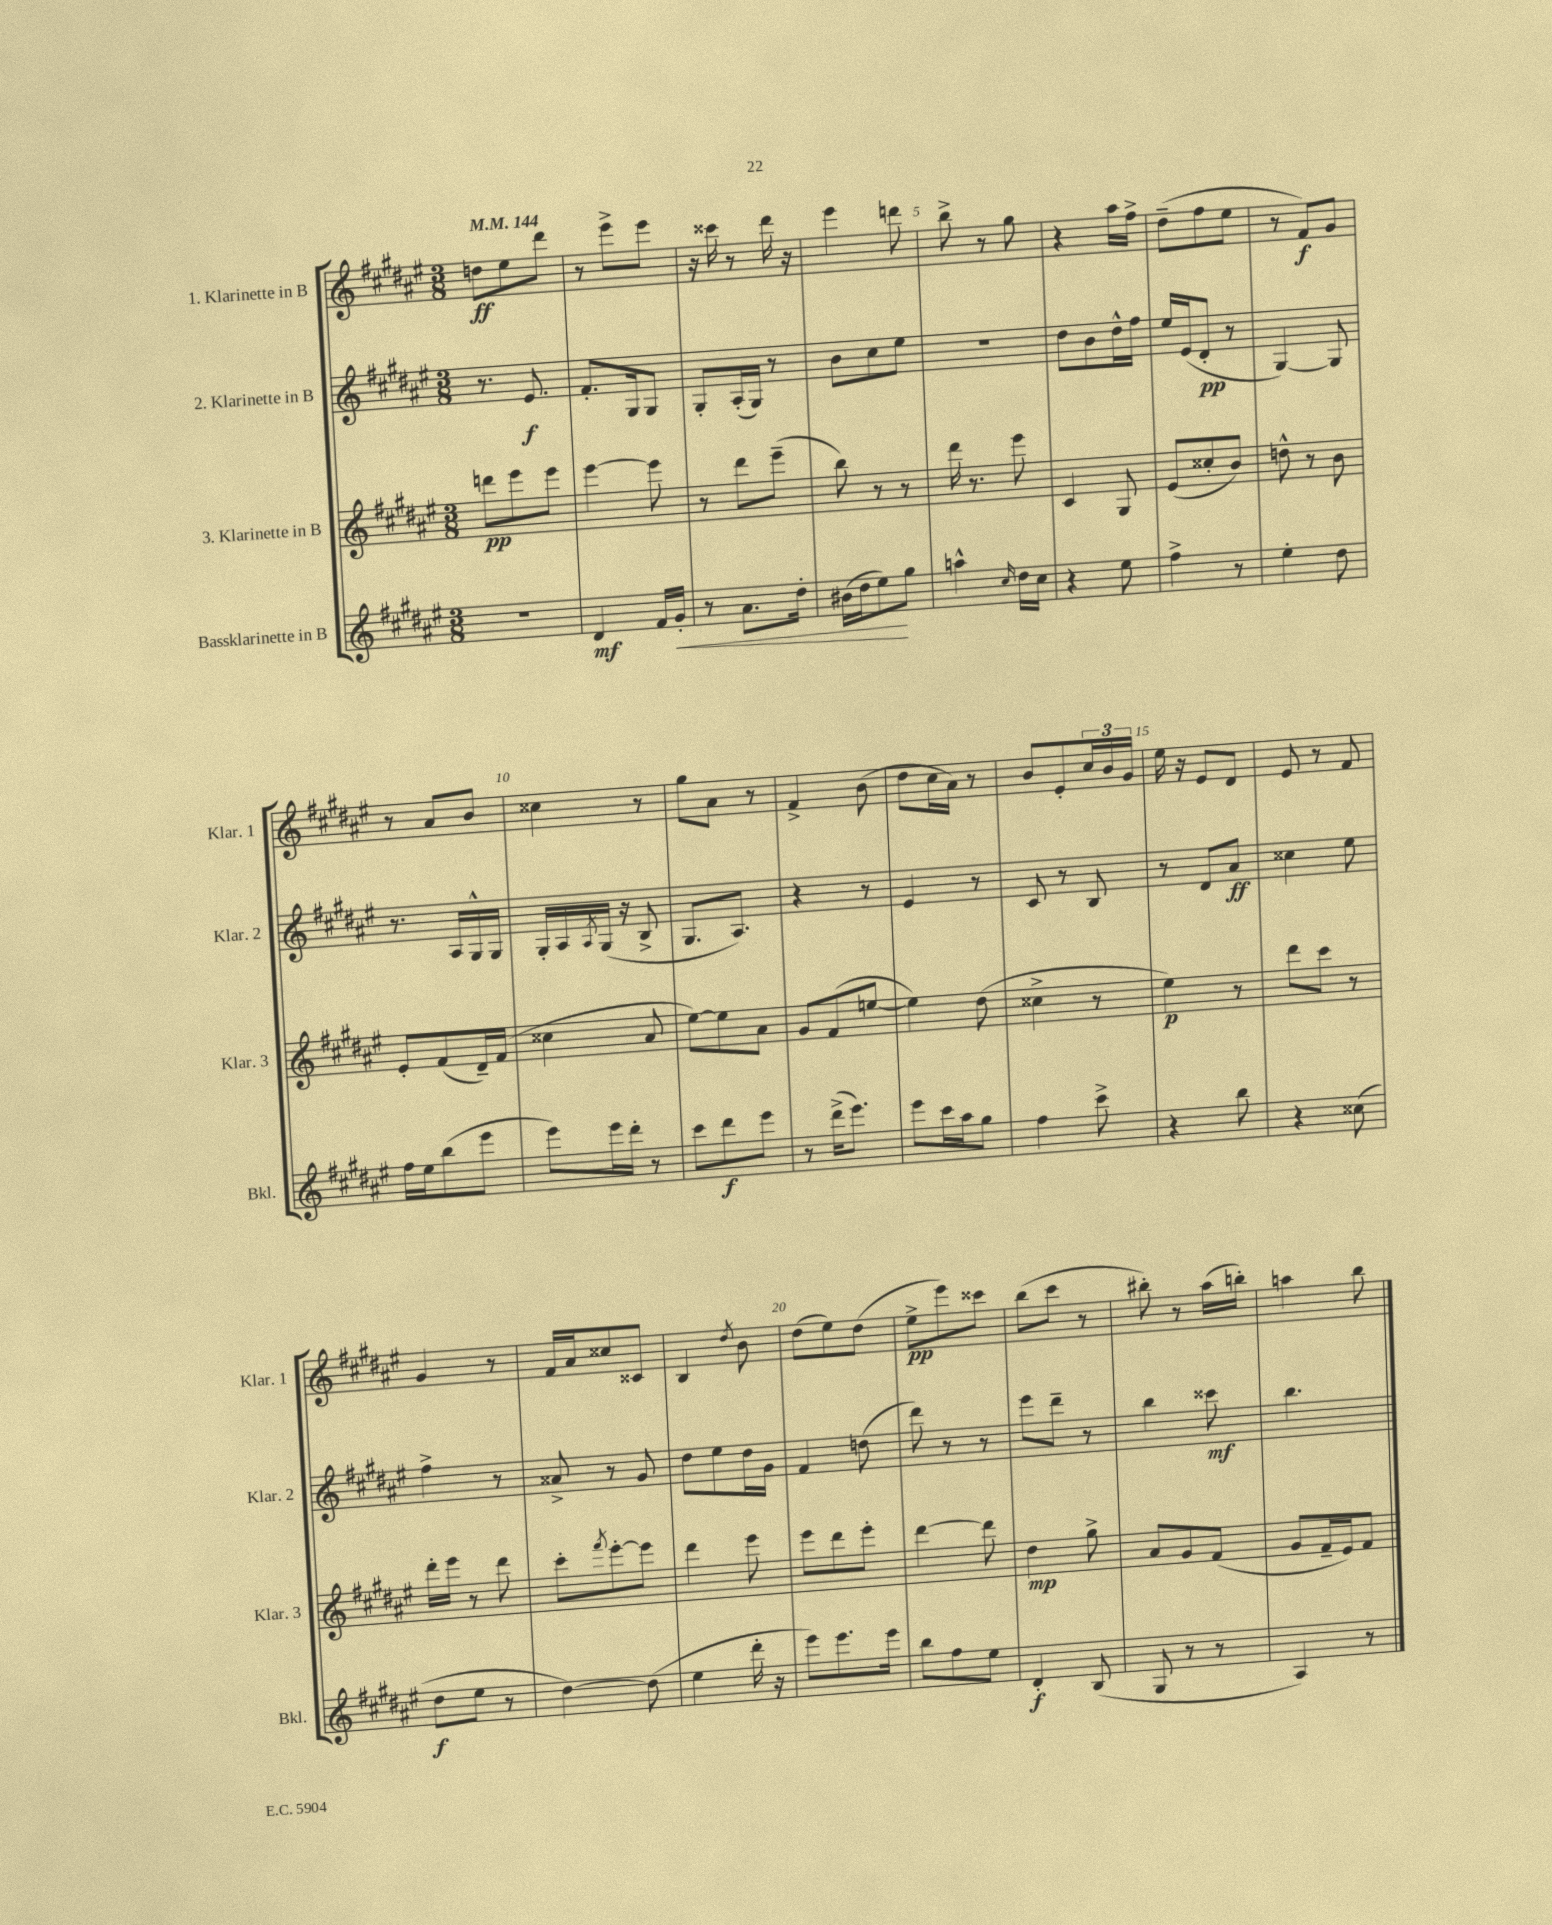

**kern	**dynam	**kern	**dynam	**kern	**dynam	**kern	**dynam
*part4	*part4	*part3	*part3	*part2	*part2	*part1	*part1
*staff4	*staff4	*staff3	*staff3	*staff2	*staff2	*staff1	*staff1
*I"Bassklarinette in B	*	*I"3. Klarinette in B	*	*I"2. Klarinette in B	*	*I"1. Klarinette in B	*
*I'Bkl.	*	*I'Klar. 3	*	*I'Klar. 2	*	*I'Klar. 1	*
*clefG2	*	*clefG2	*	*clefG2	*	*clefG2	*
*k[f#c#g#d#a#e#]	*	*k[f#c#g#d#a#e#]	*	*k[f#c#g#d#a#e#]	*	*k[f#c#g#d#a#e#]	*
*M3/8	*	*M3/8	*	*M3/8	*	*M3/8	*
*MM144	*	*MM144	*	*MM144	*	*MM144	*
=1	=1	=1	=1	=1	=1	=1	=1
4.r	.	8dddn\L	pp	8.r	.	8ddn\L	ff
.	.	8eee#\	.	.	.	8ee#\	.
.	.	.	.	8.e#/	f	.	.
.	.	8eee#\J	.	.	.	8ddd#\J	.
=2	=2	=2	=2	=2	=2	=2	=2
4d#/	mf	[4eee#\	.	8.f#'/L	.	8r	.
.	.	.	.	.	.	8eee#^\L	.
.	.	.	.	16G#/k	.	.	.
16f#/LL	.	8eee#\]	.	8G#/J	.	8eee#\J	.
!	!LO:HP:b	!	!	!	!	!	!
16g#'/JJ	<	.	.	.	.	.	.
=3	=3	=3	=3	=3	=3	=3	=3
8r	.	8r	.	8G#'/L	.	16r	.
.	.	.	.	.	.	16ccc##X\	.
8.a#\L	.	8ddd#\L	.	(16A#'/L	.	8r	.
.	.	.	.	16G#/JJ)	.	.	.
.	.	(8eee#~\J	.	8r	.	16ddd#\	.
16dd#'\Jk	.	.	.	.	.	16r	.
=4	=4	=4	=4	=4	=4	=4	=4
(16b#X\LL	.	8bb\)	.	8b\L	.	4eee#\	.
16dd#\J	.	.	.	.	.	.	.
8ee#\)	.	8r	.	8cc#\	.	.	.
8gg#\J	[	8r	.	8ee#\J	.	8dddn\	.
=5	=5	=5	=5	=5	=5	=5	=5
4aan^^\	.	16ddd#\	.	4.r	.	8bb^\	.
.	.	8.r	.	.	.	.	.
.	.	.	.	.	.	8r	.
16qqcc#/	.	.	.	.	.	.	.
16dd#\LL	.	8eee#\	.	.	.	8gg#\	.
16cc#\JJ	.	.	.	.	.	.	.
=6	=6	=6	=6	=6	=6	=6	=6
4r	.	4c#/	.	8dd#\L	.	4r	.
.	.	.	.	8b\	.	.	.
8ee#\	.	8G#/	.	16dd#^^\L	.	16aa#\LL	.
.	.	.	.	16ff#\JJ	.	16ff#^\JJ	.
=7	=7	=7	=7	=7	=7	=7	=7
4ff#^\	.	(8e#/L	.	16ee#/LL	.	(8dd#~\L	.
.	.	.	.	(16e#/J	.	.	.
.	.	8cc##X'/	.	8d#'/J	pp	8ff#\	.
8r	.	8b/J)	.	8r	.	8ee#\J	.
=8	=8	=8	=8	=8	=8	=8	=8
4ee#'\	.	8ddn^^\	.	[4G#/)	.	8r	.
.	.	8r	.	.	.	8f#/L)	f
8dd#\	.	8b\	.	8G#/]	.	8g#/J	.
!!LO:LB:g=z
=9	=9	=9	=9	=9	=9	=9	=9
16ff#\LL	.	8e#'/L	.	8.r	.	8r	.
16ee#\J	.	.	.	.	.	.	.
(8bb\	.	(8f#/	.	.	.	8a#/L	.
.	.	.	.	16A#/LL	.	.	.
8eee#\J	.	16d#~/L)	.	16G#^^/	.	8b/J	.
.	.	(16f#/JJ	.	16G#/JJ	.	.	.
=10	=10	=10	=10	=10	=10	=10	=10
8eee#\L)	.	4cc##X\	.	16G#'/LL	.	4cc##X\	.
.	.	.	.	16A#/	.	.	.
.	.	.	.	8qA#/	.	.	.
16eee#\L	.	.	.	(16G#/JJ	.	.	.
16ddd#'\JJ	.	.	.	16r	.	.	.
8r	.	8a#/	.	8B^/	.	8r	.
=11	=11	=11	=11	=11	=11	=11	=11
8ccc#\L	.	[8ee#\L)	.	8.G#/L	.	8gg#\L	.
8ddd#\	f	8ee#\]	.	.	.	8a#\J	.
.	.	.	.	8.A#/J)	.	.	.
8eee#\J	.	8a#\J	.	.	.	8r	.
=12	=12	=12	=12	=12	=12	=12	=12
8r	.	8g#/L	.	4r	.	4f#^/	.
(16ddd#^\KL	.	(8f#/	.	.	.	.	.
8.eee#\J)	.	.	.	.	.	.	.
.	.	[8een/J	.	8r	.	(8b\	.
=13	=13	=13	=13	=13	=13	=13	=13
8eee#\L	.	4ee\])	.	4e#/	.	8dd#\L	.
16ccc#\L	.	.	.	.	.	16cc#\L	.
16aa#\J	.	.	.	.	.	16a#\JJ)	.
8gg#\J	.	(8dd#\	.	8r	.	8r	.
=14	=14	=14	=14	=14	=14	=14	=14
4ff#\	.	4cc##X^\	.	8c#/	.	8b/L	.
.	.	.	.	8r	.	8e#'/	.
8ccc#^\	.	8r	.	8B/	.	24cc#/L	.
.	.	.	.	.	.	24b/	.
.	.	.	.	.	.	24g#/JJ	.
=15	=15	=15	=15	=15	=15	=15	=15
4r	.	4ee#\)	p	8r	.	16ee#\	.
.	.	.	.	.	.	16r	.
.	.	.	.	8d#/L	.	8e#/L	.
8bb\	.	8r	.	8a#/J	ff	8d#/J	.
=16	=16	=16	=16	=16	=16	=16	=16
4r	.	8ddd#\L	.	4cc##X\	.	8e#/	.
.	.	8ccc#\J	.	.	.	8r	.
(8cc##X\	.	8r	.	8ee#\	.	8f#/	.
!!LO:LB:g=z
=17	=17	=17	=17	=17	=17	=17	=17
8dd#\L	f	16ddd#'\LL	.	4ff#^\	.	4g#/	.
.	.	16eee#\JJ	.	.	.	.	.
8ee#\J	.	8r	.	.	.	.	.
8r	.	8ddd#\	.	8r	.	8r	.
=18	=18	=18	=18	=18	=18	=18	=18
[4dd#\)	.	8ccc#'\L	.	8a##X^/	.	16f#/LL	.
.	.	.	.	.	.	16a#/J	.
.	.	8qfff#/	.	.	.	.	.
.	.	[8eee#'\	.	8r	.	8cc##X/	.
(8dd#\]	.	8eee#\J]	.	8g#/	.	8c##X/J	.
=19	=19	=19	=19	=19	=19	=19	=19
4ee#\	.	4ddd#\	.	8dd#\L	.	4B/	.
.	.	.	.	8ee#\	.	.	.
.	.	.	.	.	.	8qdd#/	.
16ddd#'\	.	8eee#\	.	16dd#\L	.	8b\	.
16r	.	.	.	16g#\JJ	.	.	.
=20	=20	=20	=20	=20	=20	=20	=20
8eee#\L)	.	8eee#\L	.	4f#/	.	(8dd#\L	.
8.eee#\	.	8ddd#\	.	.	.	8ee#\)	.
.	.	8eee#'\J	.	(8ddn\	.	(8dd#\J	.
16eee#\Jk	.	.	.	.	.	.	.
=21	=21	=21	=21	=21	=21	=21	=21
8bb\L	.	[4ddd#\	.	8ddd#\)	.	8ee#^\L	pp
8ff#\	.	.	.	8r	.	8eee#\)	.
8ee#\J	.	8ddd#\]	.	8r	.	8ccc##X\J	.
=22	=22	=22	=22	=22	=22	=22	=22
4d#'/	f	4dd#\	mp	8eee#\L	.	(8bb\L	.
.	.	.	.	8ddd#~\J	.	8ccc#\J	.
(8B/	.	8gg#^\	.	8r	.	8r	.
=23	=23	=23	=23	=23	=23	=23	=23
8G#/	.	8a#/L	.	4bb\	.	8bb#X'\)	.
8r	.	8g#/	.	.	.	8r	.
8r	.	(8f#/J	.	8ccc##X\	mf	(16aa#\LL	.
.	.	.	.	.	.	16bbn'\JJ)	.
=24	=24	=24	=24	=24	=24	=24	=24
4A#/)	.	8g#/L	.	4.bb\	.	4aan\	.
.	.	16f#~/L	.	.	.	.	.
.	.	16e#/J)	.	.	.	.	.
8r	.	8f#/J	.	.	.	8bb\	.
==	==	==	==	==	==	==	==
*-	*-	*-	*-	*-	*-	*-	*-
